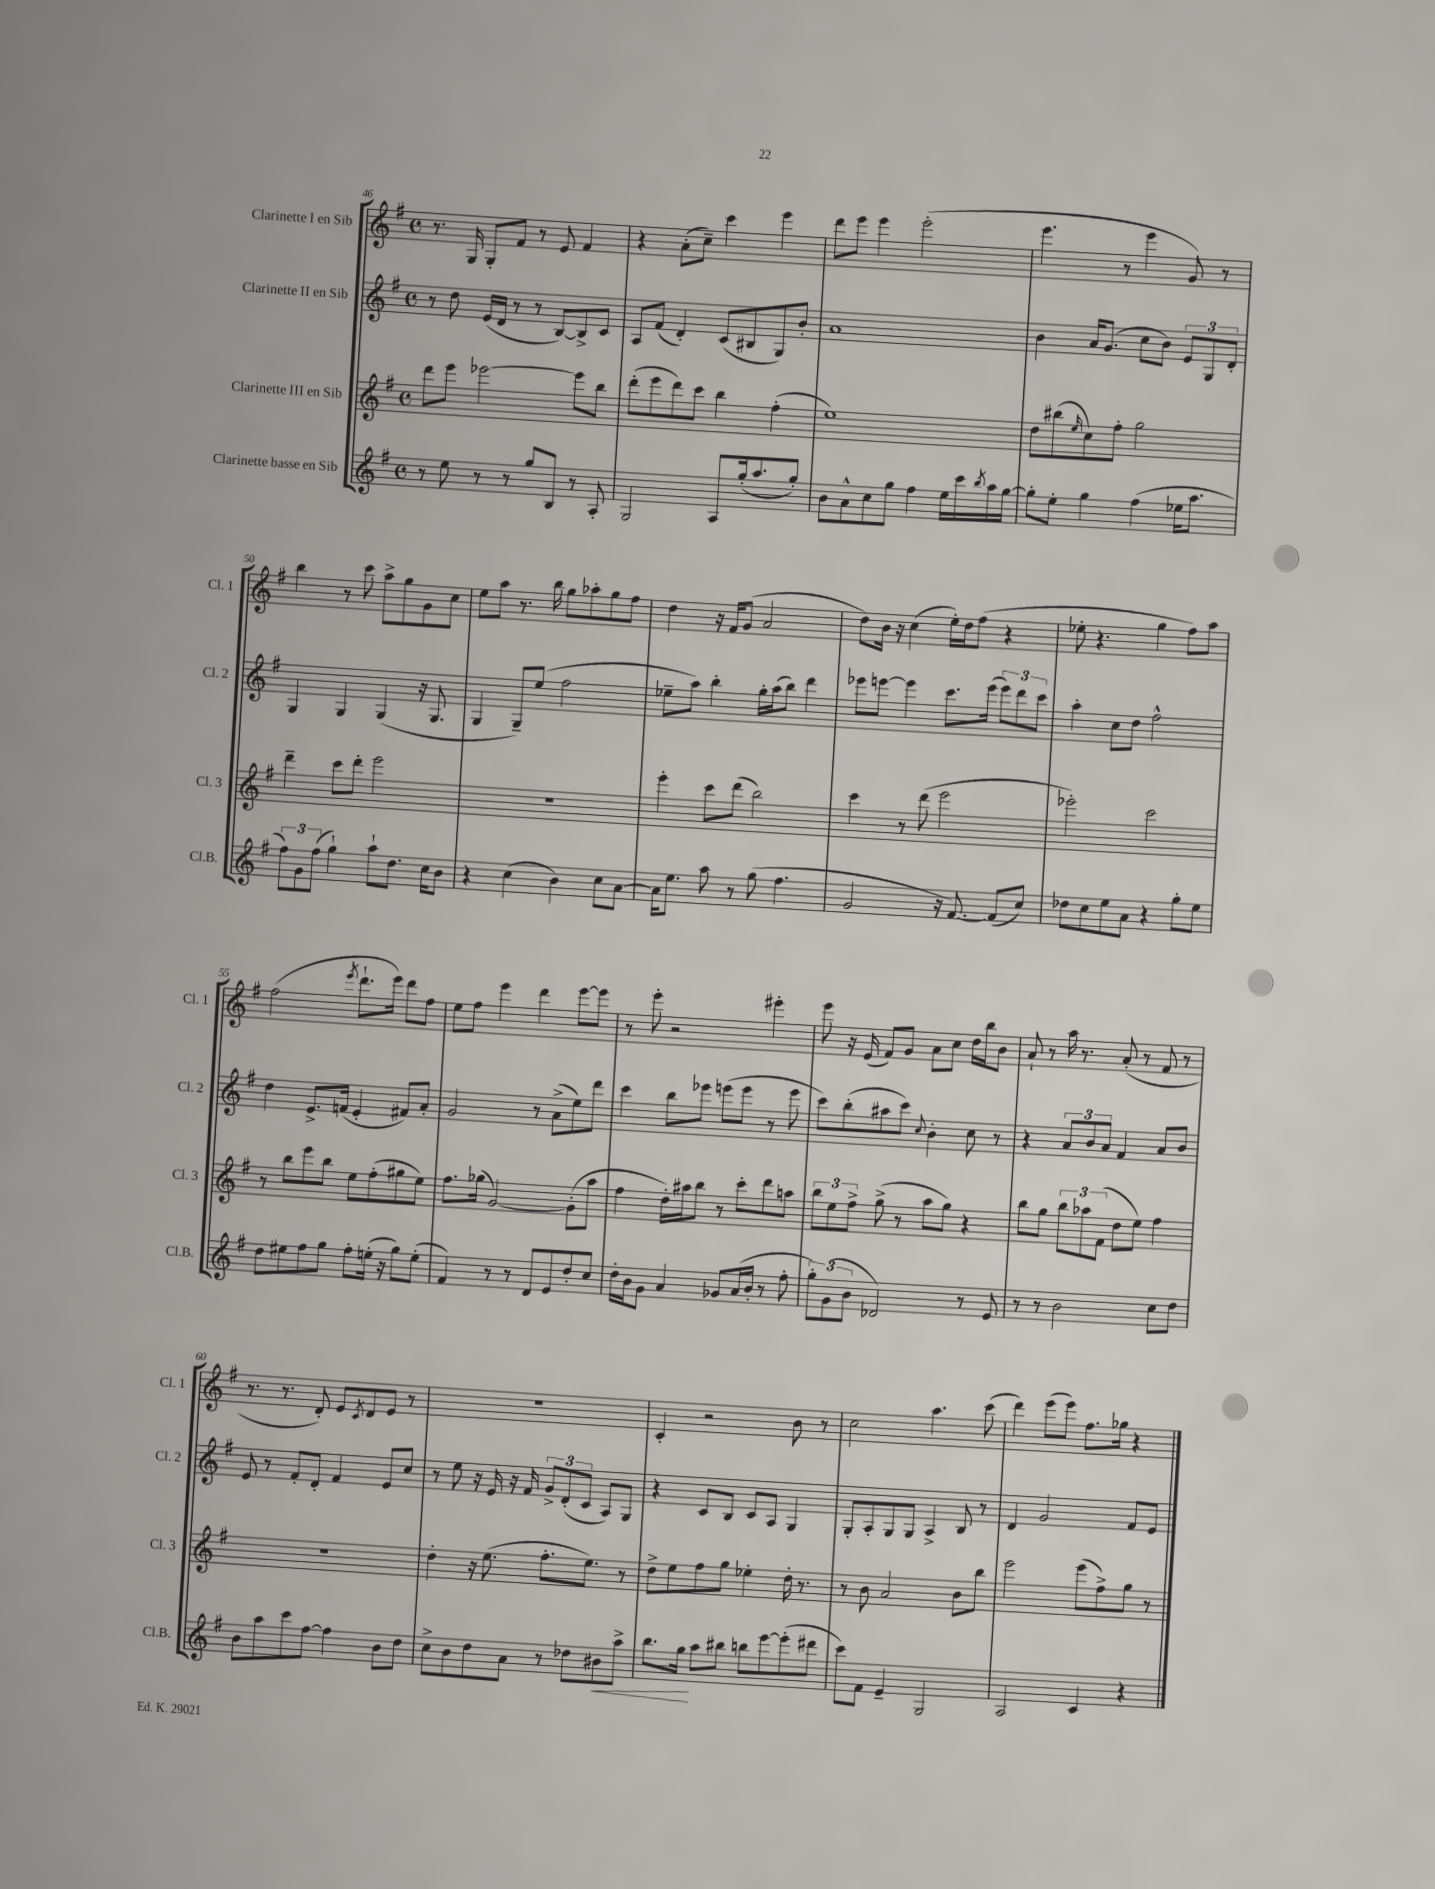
<<
\new StaffGroup <<
\new Staff = "s0" \with { instrumentName = "Clarinette I en Sib" shortInstrumentName = "Cl. 1" } {
    \clef treble \key g \major \defaultTimeSignature \time 4/4
    r8. g16 g8-. fis'8 r8 e'8 fis'4 |
    r4 a'8-.( c''8--) c'''4 e'''4 |
    d'''8 e'''8 e'''4 e'''2-.( |
    e'''4. r8 e'''4 g'8) r8 |
    b''4 r8 c'''8 a''8-> g''8 g'8 c''8 |
    e''8 a''8 r8. b''16 g''8 aes''8-. g''8 fis''8 |
    d''4 r16 fis'16 g'8( a'2 |
    d''8) b'16 r16 c''4( e''16-.) d''16 fis''8( r4 |
    ees''8-. r4. g''4 fis''8) a''8 |
    fis''2( \acciaccatura { e'''8 } d'''8.-! e'''16) d'''8 fis''8 |
    e''8 fis''8 e'''4 d'''4 e'''8~ e'''8 |
    r8 e'''8-. r2 eis'''4-. |
    e'''8 r16 e'16( fis'8) g'8 a'8 c''8 d''16 b''16 b'8 |
    a'8-! r8 a''16 r8. a'8-.( r8 fis'8 r8 |
    r8. r8. d'8-.) e'8 \acciaccatura { c'8 } d'8 e'8 r8 |
    R1 |
    c'4-. r2 b'8 r8 |
    c''2 a''4. c'''8( |
    d'''4) e'''8( e'''8) fis''8. ges''16 r4 \bar "|." |
}
\new Staff = "s1" \with { instrumentName = "Clarinette II en Sib" shortInstrumentName = "Cl. 2" } {
    \clef treble \key g \major \defaultTimeSignature \time 4/4
    r8 d''8 e'16( d'16 r8 r8 b8~) b8-> c'8 |
    a8 fis'8( d'4-.) c'8( bis8 g8) b'8-. |
    a'1 |
    b'4 a'16 g'8.( c''8 b'8) \tuplet 3/2 { e'8 g8 d'8-. } |
    g4 g4 g4( r16 g8. |
    g4 g8--) e''8( fis''2 |
    ees''8-- a''8) b''4-. g''16-. a''16( b''8) d'''4 |
    ees'''8 e'''8~ e'''4 c'''8. e'''16( \tuplet 3/2 { e'''8) d'''8 c'''8 } |
    a''4-. c''8 d''8 fis''2-^ |
    d''4 e'8.-> f'16( e'4-. fis'8) a'8-. |
    g'2 r8 a'8->( e''8) d'''8 |
    c'''4 b''8 ees'''8 e'''8( e'''8 r8 e'''8 |
    c'''8) b''8-.( ais''8 c'''8) \appoggiatura { c''8 } b'4-. c''8 r8 |
    r4 \tuplet 3/2 { a'8 b'8 a'8 } fis'4 a'8 b'8 |
    e'8 r8 fis'8-. d'8-. fis'4 e'8 c''8 |
    r8 e''8 r16 e'16 r16 fis'16 \tuplet 3/2 { g'8-> d'8-.( c'8 } a8) g8 |
    r4 c'8 b8 c'8 a8 g4 |
    g8-. a8-. g8 g8 a4-> b8 r8 |
    d'4 g'2 fis'8 e'8 \bar "|." |
}
\new Staff = "s2" \with { instrumentName = "Clarinette III en Sib" shortInstrumentName = "Cl. 3" } {
    \clef treble \key g \major \defaultTimeSignature \time 4/4
    d'''8 e'''8 ees'''2~ ees'''8 b''8 |
    d'''8-.( e'''8 d'''8) c'''8 b''4 fis''4-.( |
    e''1) |
    d''8 bis''8( \grace { e''16 } c''8) fis''8-. g''2 |
    d'''4-- c'''8 d'''8-. e'''2 |
    R1 |
    e'''4-. c'''8 d'''8( b''2) |
    c'''4 r8 d'''8( e'''2 |
    ees'''2-.) c'''2 |
    r8 b''8 e'''8 b''8 e''8 fis''8-.( gis''8 e''8) |
    fis''8. ges''16( g'2~) g'8-.( a''8 |
    fis''4 d''16-.) ais''16 b''8 r8 c'''8-. d'''8 a''8 |
    \tuplet 3/2 { b''8 e''8 fis''8-> } g''8->( r8 a''8 g''8) r4 |
    b''8 g''8 \tuplet 3/2 { b''8 aes''8 fis'8( } d''8 e''8) fis''4 |
    R1 |
    d''4-. r16 e''8.( fis''8.-. e''8.) r8 |
    d''8-> e''8 fis''8 g''8 ees''4-. d''16-. r8. |
    r8 b'8 a'2 b'8 b''8 |
    e'''2 e'''8( fis''8->) g''8 r8 \bar "|." |
}
\new Staff = "s3" \with { instrumentName = "Clarinette basse en Sib" shortInstrumentName = "Cl.B." } {
    \clef treble \key g \major \defaultTimeSignature \time 4/4
    r8 e''8 r8 r8 g''8 b8 r8 a8-. |
    g2 a8 g''16-.( a''8. g''8-.) |
    b'8 a'8-^ c''8 g''8 fis''4 e''16 c'''16 \acciaccatura { b''8 } a''16 g''16~ |
    g''8-. e''8-. g''4 fis''4( ees''16 a''8. |
    \tuplet 3/2 { fis''8) g'8 fis''8( } g''4-!) a''8-! d''8. c''16 b'8 |
    r4 c''4( b'4) c''8 a'8~ |
    a'16 e''8. a''8 r8 g''8( fis''4. |
    g'2 r16 fis'8.~) fis'8( c''8) |
    des''8 c''8 e''8 a'8 r4 g''8-. e''8 |
    d''8 eis''8 fis''8 g''8 fis''8-. e''16-.( r16 g''8) e''8-.( |
    fis'4) r8 r8 d'8 e'8 d''8-. c''8 |
    d''16-. b'16 g'8 a'4 ges'8 a'16( b'16-. r8 fis''8-. |
    \tuplet 3/2 { g''8-.) g'8( b'8 } des'2) r8 e'8 |
    r8 r8 b'2 c''8 d''8 |
    b'8 a''8 c'''8 fis''8~ fis''4 b'8 d''8 |
    c''8-> b'8 d''8 a'8 r8 des''8 bis'8\< a''8-> |
    b''8. g''16\! a''8 bis''8 b''8 e'''8~ e'''8-.( dis'''8 |
    c'''8) fis'8 e'4-- g2 |
    a2 c'4 r4 \bar "|." |
}
>>
>>
\layout { \context { \Score currentBarNumber = #46 } }
